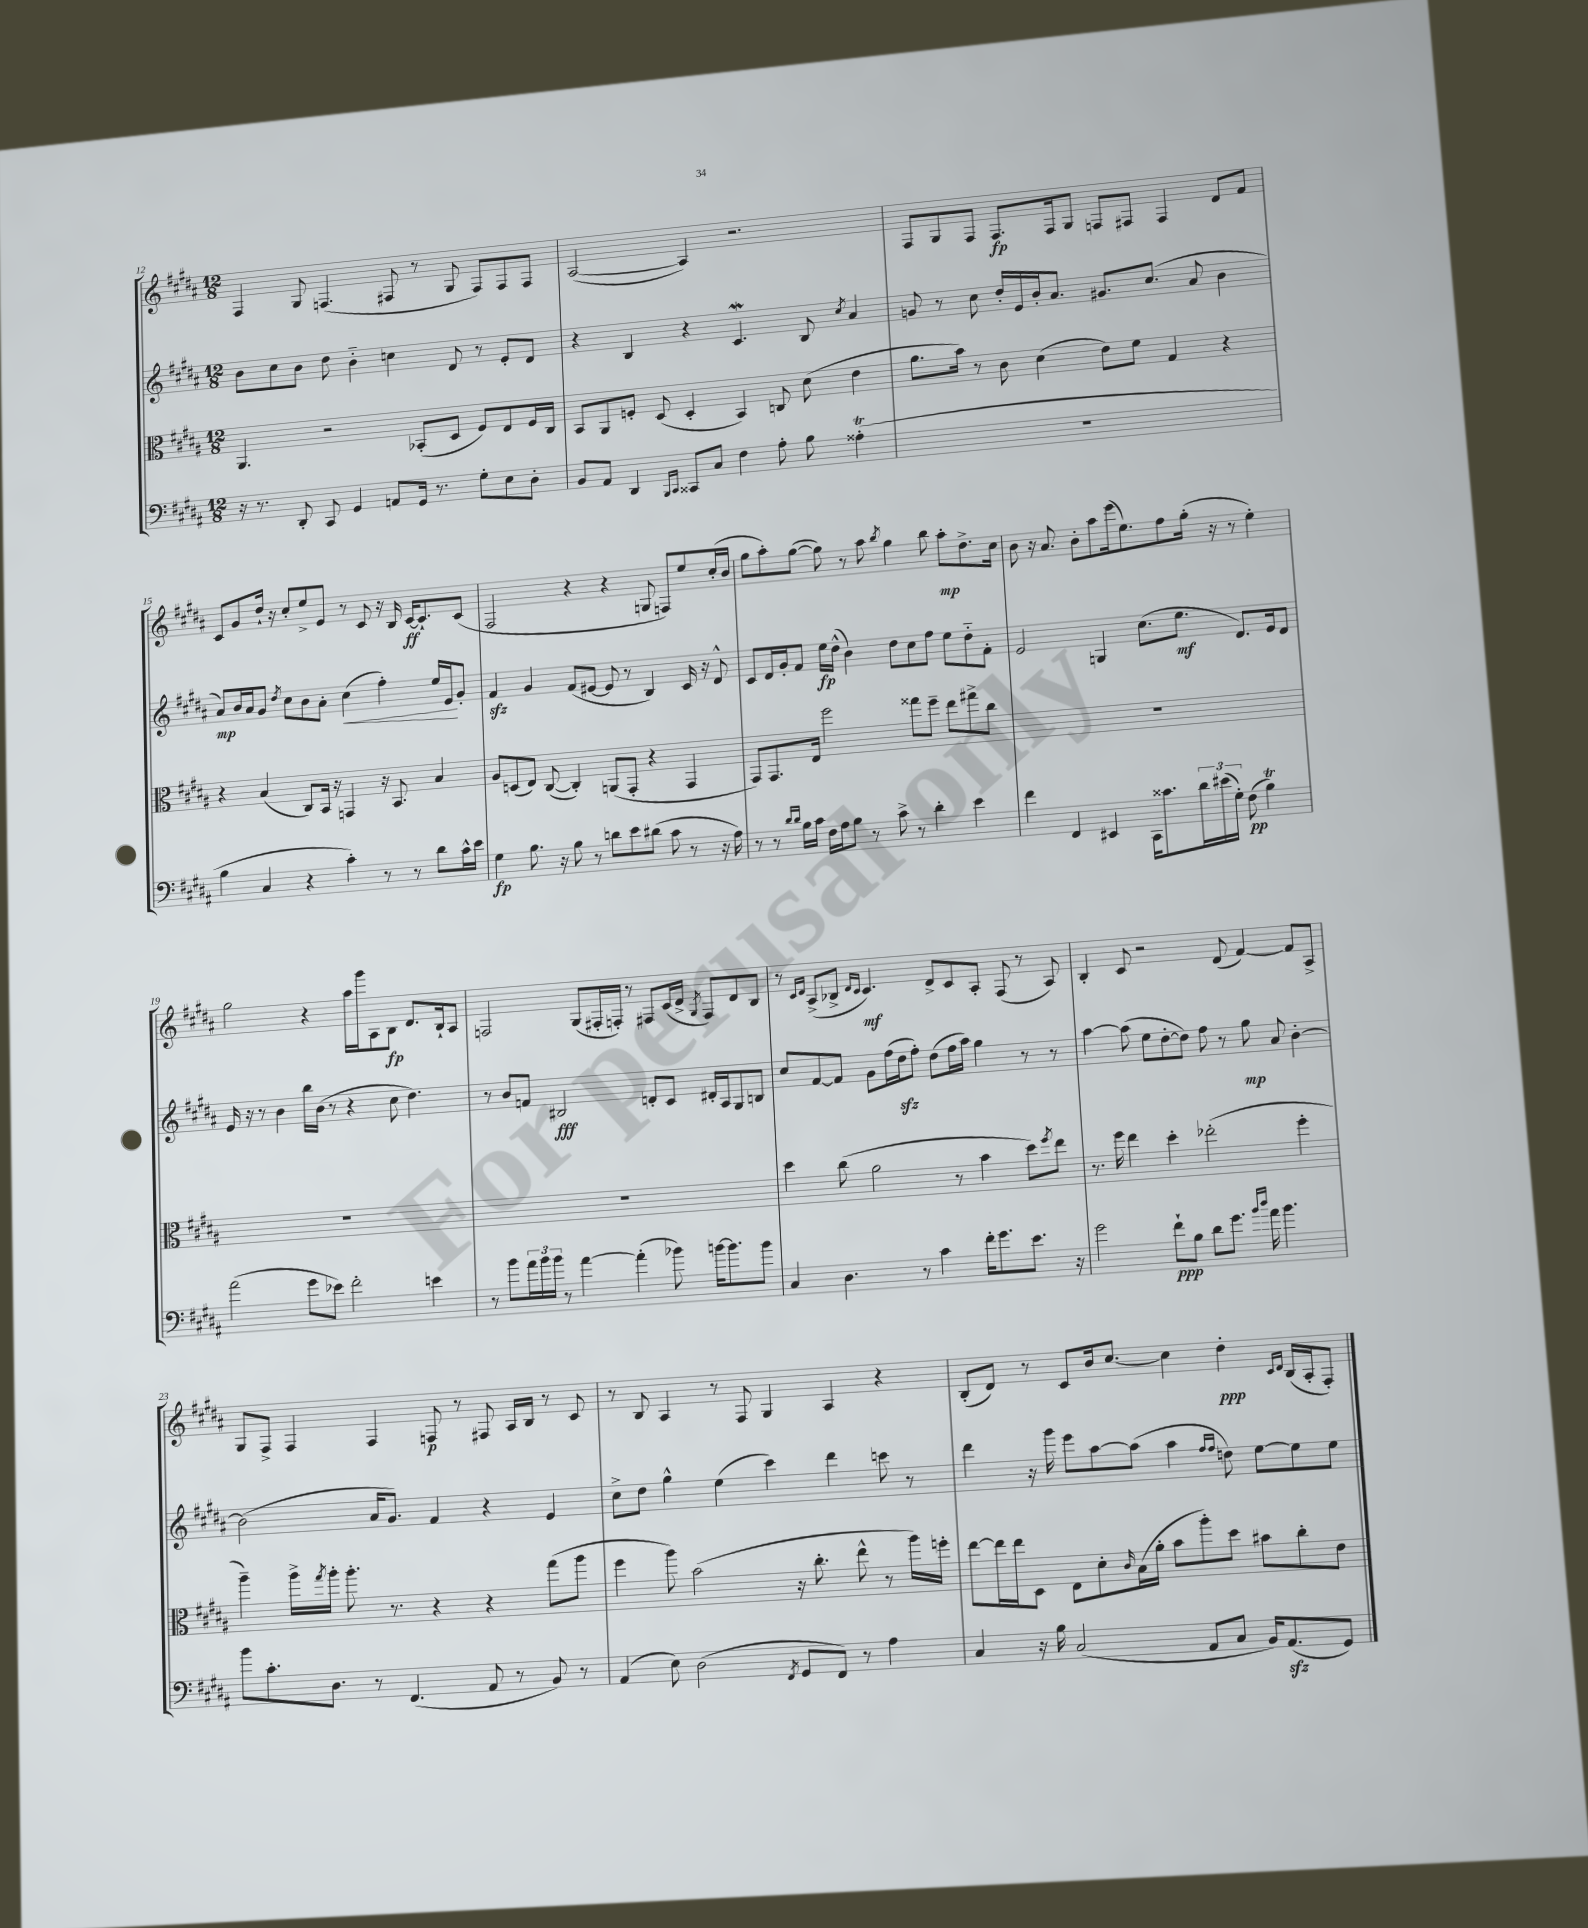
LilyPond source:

<<
\new StaffGroup <<
\new Staff = "s0" {
    \clef treble \key b \major \numericTimeSignature \time 12/8
    fis4 gis8 f4.( fis8 r8 gis8 fis8) fis8 fis8 |
    ais2~( ais4) r2. |
    fis8 gis8 fis8 fis8.\fp fis16 gis8 f8 fis8 fis4 dis'8 fis'8 |
    cis'8 gis'8 dis''16-! r16 cis''8-. e''8-> e'8 r8 cis'8 r16 b16 cis'16~\ff cis'8.-! cis'8( |
    fis2 r4 r4 g8 f8) e''8 cis''16-.( b'16 |
    gis''8 ais''8-.) gis''8~( gis''8) r8 ais''8 \acciaccatura { b''8 } gis''4 b''8 ais''8-.\mp dis''8.-> cis''16 |
    b'8 r16 ais'8. b'8-. ais''8 e'''16( e''8.) fis''8 gis''16-.( r16 r8 e''4-.) |
    gis''2 r4 ais''16 gis'''16 ais8 b8\fp dis'8. b16-! ais8 |
    f2 gis8( fis16-. f16-.) r8 fis8 cis'16( dis'16-> \acciaccatura { gis8 } fis8) dis'8 b8 |
    r8 \grace { cis'16 dis'16 } ais8->( bes8-> \grace { dis'16 cis'16 } cis'4.\mf) dis'8-> cis'8 ais8-. fis8( r8 ais8) |
    b4-. cis'8 r2 dis'8( fis'4~) fis'8 ais8-> |
    gis8 fis8-> fis4 fis4 f8\p r8 fis8 ais16 b16 r8 cis'8 |
    r8 b8 ais4 r8 fis8 gis4 ais4 r4 |
    b8-.( dis'8) r8 cis'8 b'16 cis''8.~ cis''4 dis''4-.\ppp \grace { cis'16 dis'16 } b16( ais16-. fis8-.) \bar "|." |
}
\new Staff = "s1" {
    \clef treble \key b \major \numericTimeSignature \time 12/8
    b'8 cis''8 b'8 dis''8 b'4-_ c''4 dis'8 r8 e'8-. dis'8 |
    r4 b4 r4 cis'4.\mordent b8 \acciaccatura { cis''8 } ais'4 |
    g'8 r8 cis''8 dis''16-. e'16 b'16-. ais'8. gis'8. cis''8.( ais'8 b'4 |
    ais'8\mp) b'16 ais'16 gis'8 \acciaccatura { dis''8 } cis''8 b'8 ais'8-. cis''4\<( fis''4-.) e''16 e'16\! gis'8-. |
    fis'4\sfz gis'4 fis'8( eis'8~ eis'8 r8 b4) cis'16 r16 dis'8-^ |
    cis'8 dis'16 gis'16-. fis'8 e''16\fp dis''16-^( b'4) dis''8 cis''8 fis''8 e''8 dis''8-_ fis'8-. |
    e'2 g4 cis''8.( e''8.\mf dis'8.) e'16 dis'8 |
    e'16 r16 r8 b'4 b''16 b'16( r8 r4 cis''8 dis''4.) |
    r8 b'8 f'8 bis2\fff d'8-. cis'8 dis'16-. ais16 gis8 b8 |
    cis''8 fis'8~ fis'8 gis'8 fis''16( dis''16\sfz fis''8-.) dis''8( fis''16 ais''16) gis''4 r8 r8 |
    ais''4~ ais''8( e''8 dis''8~-. dis''8) fis''8 r8 gis''8\mp ais'8 b'4~-. |
    b'2( ais'16 gis'8.) fis'4 r4 e'4 |
    cis''8-> dis''8 gis''4-^ e''4( cis'''4) dis'''4 c'''8 r8 |
    dis'''4 r16 gis'''16 e'''8 ais''8~ ais''8( ais''4 \grace { fis''16 fis''16 } d''8) e''8~ e''8 e''8 \bar "|." |
}
\new Staff = "s2" {
    \clef alto \key b \major \numericTimeSignature \time 12/8
    ais,4. r2 bes,8-.( dis8 fis8) e8 fis16 cis16 |
    b,8 ais,8 f8-. dis8( dis4-. b,4) c8 dis'8( e'4 |
    ais'8. b'16) r8 cis'8 dis'4( e'8) fis'8 gis4 r4 |
    r4 b4( cis8) b,16 r16 g,4 r16 b,8. b4 |
    ais8 d8( e8) cis8~( cis4-.) a,8( gis,8-. r4 gis,4 |
    gis,8) gis,8. e16 fis''2 gisis''8 fis''8-- e''8 gis''8-> cis''8 |
    R1. |
    R1. |
    R1. |
    dis''4 cis''8( ais'2 r8 b'4 dis''8) \acciaccatura { fis''8 } e''8 |
    r8. fis''16 e''4 dis''4-. ees''2-.( fis''4-. |
    ais''4--) ais''16-> \acciaccatura { gis''8 } ais''16-. ais''8.-. r8. r4 r4 gis''8( ais''8 |
    fis''4 ais''8) b'2( r16 cis''8.-. e''8-^ r8 ais''16) f''16-. |
    e''8~ e''16 e''16 dis8 e8 dis'8-. \grace { cis'16 } b16( ais'16-. b'8 ais''8-.) dis''8 bis'8 cis''8-. e'8 \bar "|." |
}
\new Staff = "s3" {
    \clef bass \key b \major \numericTimeSignature \time 12/8
    r16 r8. dis,8-. cis,8 gis,4 a,8 gis,16 r8. gis8-. e8 dis8-. |
    b,8 ais,8 dis,4 \grace { b,,16 cis,16 } cisis,8 cis8 fis4 ais8-. b8 aisis4-.\trill( |
    R1. |
    b4 cis4 r4 cis'4-.) r8 r8 dis'8 cis'16-^ e'16 |
    gis4\fp b8. r16 b8 r8 d'8 e'8 dis'8( cis'8 r8 r16 ais16) |
    r8 r8 \grace { dis'16 dis'16 } b16 cis'16 fis16 ais16 b8 r8 cis'8-> r8 dis'4-. e'4 |
    fis'4 fis,4 eis,4 cis,16 cisis'8. \tuplet 3/2 { dis'16 eis'16( gis16-.) } fis8\pp( b4\trill) |
    ais'2( gis'8 ees'8) fis'2-. e'4 |
    r8 b'8 \tuplet 3/2 { ais'16 b'16 b'16 } r8 ais'4~ ais'4-.( bes'8) b'16~ b'8. b'8 |
    cis4 dis4. r8 cis'4 fis'16-. gis'8. e'8. r16 |
    gis'2 fis'8-!\ppp b8 dis'8 gis'8. \grace { b'16 dis''16 } ais'16 b'4. |
    b'8 cis'8.-. dis8. r8 fis,4.( ais,8 r8 b,8) r8 |
    ais,4( e8) dis2( \acciaccatura { fis,8 } gis,8 fis,8) r8 ais4 |
    cis4 r16 b16 cis2( ais,8 cis8 b,16) ais,8.\sfz( gis,8) \bar "|." |
}
>>
>>
\layout { \context { \Score currentBarNumber = #12 } }
